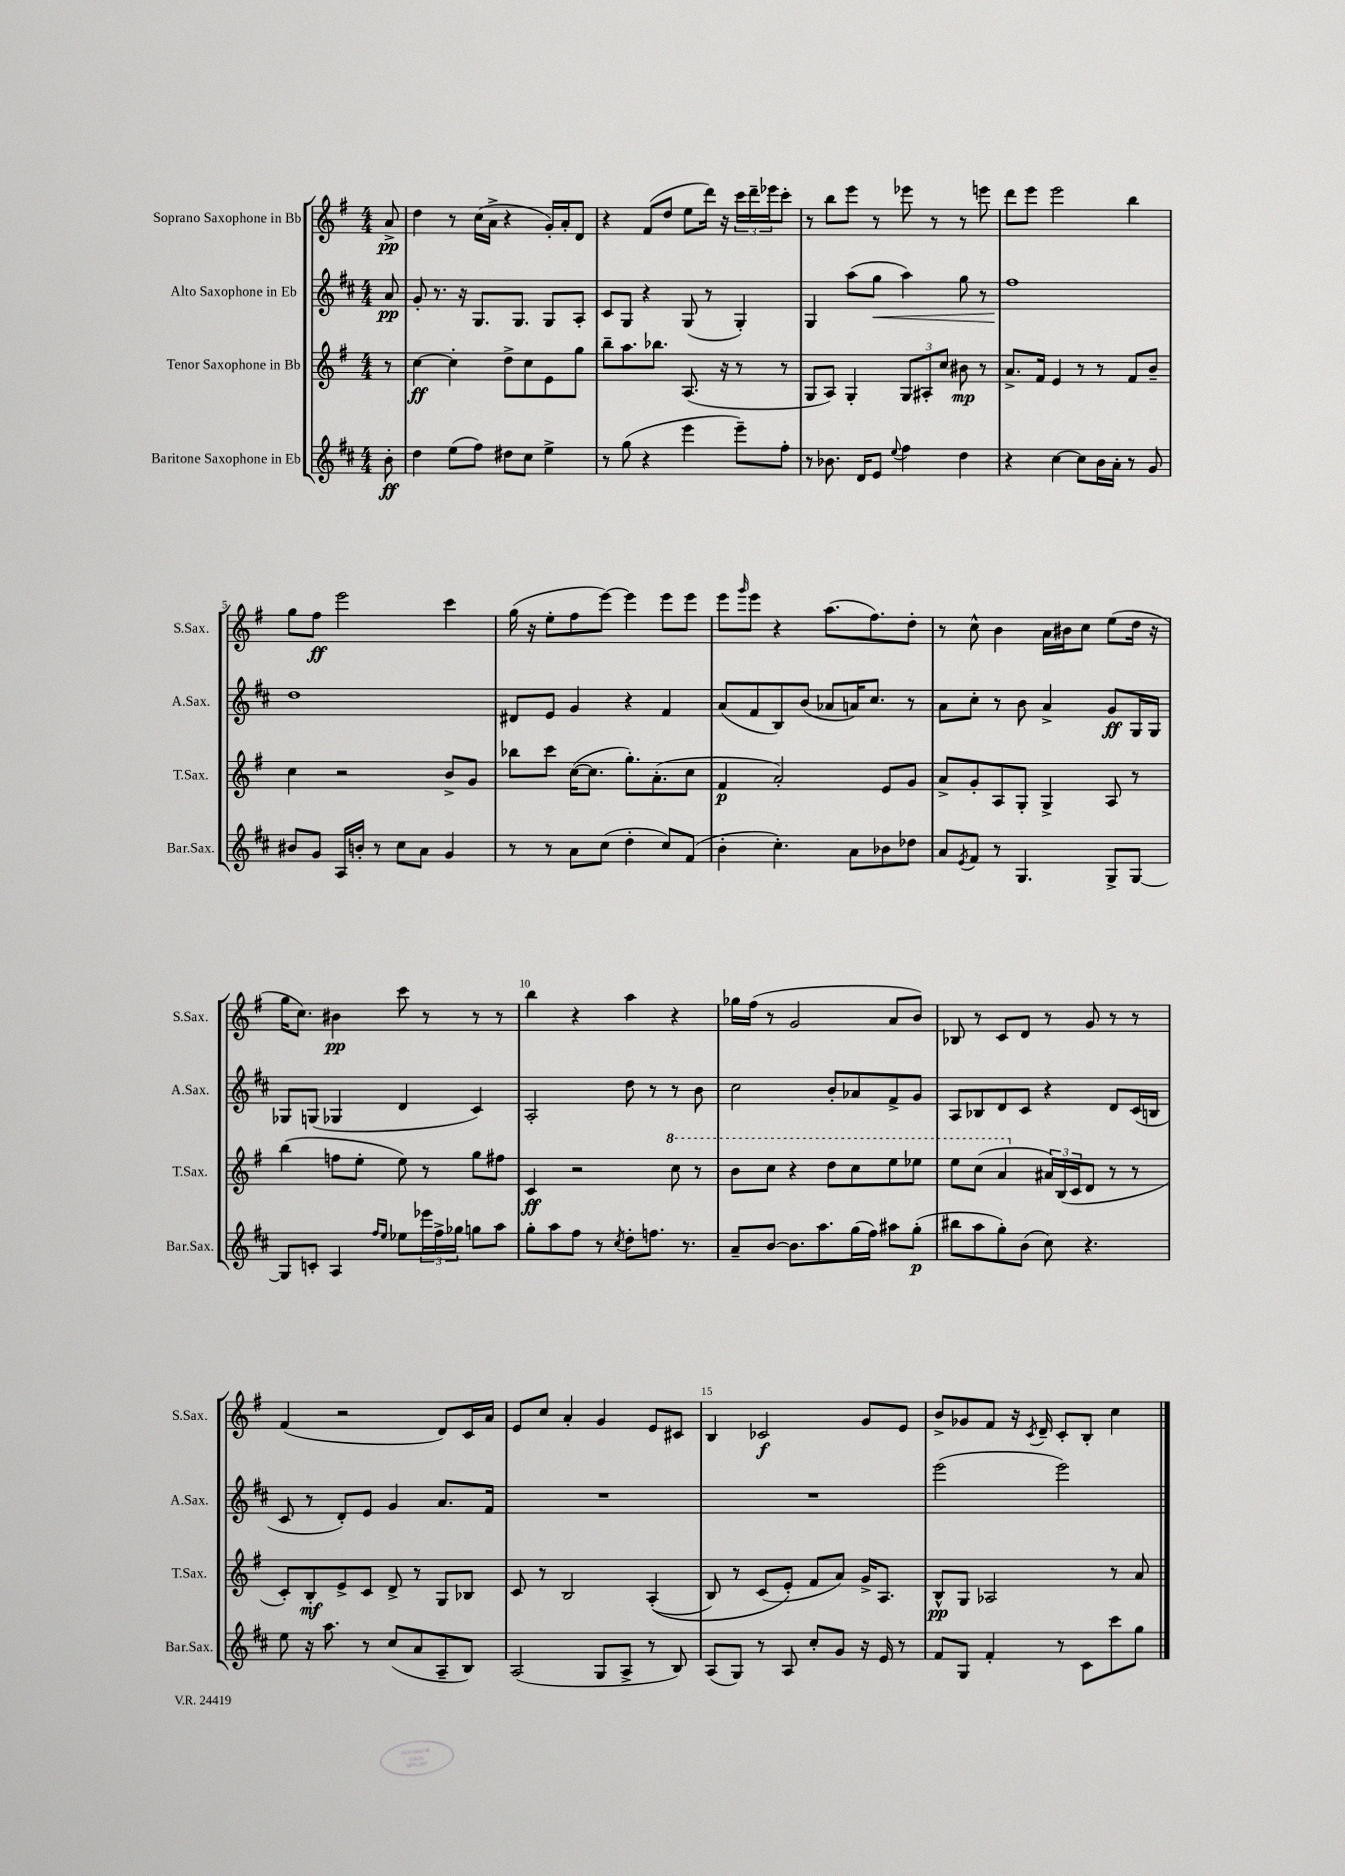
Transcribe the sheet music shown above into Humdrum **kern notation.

**kern	**dynam	**kern	**dynam	**kern	**dynam	**kern	**dynam
*part4	*part4	*part3	*part3	*part2	*part2	*part1	*part1
*staff4	*staff4	*staff3	*staff3	*staff2	*staff2	*staff1	*staff1
*I"Baritone Saxophone in Eb	*	*I"Tenor Saxophone in Bb	*	*I"Alto Saxophone in Eb	*	*I"Soprano Saxophone in Bb	*
*I'Bar.Sax.	*	*I'T.Sax.	*	*I'A.Sax.	*	*I'S.Sax.	*
*clefG2	*	*clefG2	*	*clefG2	*	*clefG2	*
*k[f#c#]	*	*k[f#]	*	*k[f#c#]	*	*k[f#]	*
*M4/4	*	*M4/4	*	*M4/4	*	*M4/4	*
=	=	=	=	=	=	=	=
8b'\	ff	8r	.	8a/	pp	8a^/	pp
=1	=1	=1	=1	=1	=1	=1	=1
4dd\	.	[4cc\	ff	8g'/	.	4dd\	.
.	.	.	.	8.r	.	.	.
(8ee\L	.	4cc'\]	.	.	.	8r	.
.	.	.	.	16r	.	.	.
8ff#\J)	.	.	.	8.G/L	.	(16cc\LL	.
.	.	.	.	.	.	16a^\JJ	.
8dd#X\L	.	8dd^\L	.	.	.	4r	.
.	.	.	.	8.G/J	.	.	.
8cc#\J	.	8cc\	.	.	.	.	.
4ee^\	.	8e\	.	8G/L	.	16g'/LL)	.
.	.	.	.	.	.	16a'/J	.
.	.	8gg\J	.	8A'/J	.	8d/J	.
=2	=2	=2	=2	=2	=2	=2	=2
8r	.	8bb~\L	.	8c#/L	.	4r	.
(8gg\	.	8.aa\	.	8G/J	.	.	.
4r	.	.	.	4r	.	(8f#/L	.
.	.	8.bb-X\J	.	.	.	.	.
.	.	.	.	.	.	8dd/J	.
4eee\	.	(8.A/	.	(8G/	.	8ee\L	.
.	.	.	.	8r	.	16ddd\Jk)	.
.	.	16r	.	.	.	16r	.
8eee~\L)	.	8r	.	4G'/)	.	24ccc\LL	.
.	.	.	.	.	.	24ddd~\	.
.	.	.	.	.	.	24eee-X\J	.
8ff#'\J	.	8r	.	.	.	8ccc'\J	.
=3	=3	=3	=3	=3	=3	=3	=3
8r	.	8G/L	.	4G/	.	8r	.
8.b-X\	.	8A/J)	.	.	.	8bb\L	.
.	.	4G'/	.	(8aa\L	.	8eee\J	.
16d/KL	.	.	.	.	.	.	.
!	!	!	!	!	!LO:HP:b	!	!
8e/J	.	.	.	8gg\J	<	8r	.
8qqee/	.	.	.	.	.	.	.
4ff#\	.	12G/L	.	4aa\)	.	8eee-X\	.
.	.	12A#X'/	.	.	.	.	.
.	.	.	.	.	.	8r	.
.	.	12cc/J	.	.	.	.	.
4dd\	.	8b#X\	mp	8gg\	.	8r	.
.	.	8r	.	8r	.	8eeen\	.
=4	=4	=4	=4	=4	=4	=4	=4
4r	.	8.a^/L	.	1ff#	.	8ddd\L	.
.	.	.	.	.	.	8eee\J	.
.	.	16f#/Jk	.	.	.	.	.
[4cc#\	.	4e/	.	.	.	2eee\	.
8cc#\L]	.	8r	.	.	.	.	.
16b\L	.	8r	.	.	.	.	.
16a'\JJ	.	.	.	.	.	.	.
8r	.	8f#/L	.	.	.	4bb\	.
8g/	.	8b~/J	.	.	.	.	.
.	.	.	.	.	[	.	.
!!LO:LB:g=z
=5	=5	=5	=5	=5	=5	=5	=5
8b#X/L	.	4cc\	.	1dd	.	8gg\L	.
8g/J	.	.	.	.	.	8ff#\J	ff
16A/LL	.	2r	.	.	.	2eee\	.
16bn'/JJ	.	.	.	.	.	.	.
8r	.	.	.	.	.	.	.
8cc#\L	.	.	.	.	.	.	.
8a\J	.	.	.	.	.	.	.
4g/	.	8b^/L	.	.	.	4ccc\	.
.	.	8g/J	.	.	.	.	.
=6	=6	=6	=6	=6	=6	=6	=6
8r	.	8bb-X\L	.	8d#X/L	.	(16gg\	.
.	.	.	.	.	.	16r	.
8r	.	8ccc\J	.	8e/J	.	8ee'\L	.
8a\L	.	([16cc\KL	.	4g/	.	8ff#\	.
.	.	8.cc\J]	.	.	.	.	.
(8cc#\J	.	.	.	.	.	[8eee\J)	.
4dd'\	.	8.gg'\L)	.	4r	.	4eee\]	.
.	.	(8.a'\	.	.	.	.	.
8cc#/L)	.	.	.	4f#/	.	8eee\L	.
(8f#/J	.	8cc\J	.	.	.	8eee\J	.
=7	=7	=7	=7	=7	=7	=7	=7
4b'\	.	4f#/	p	(8a/L	.	8eee\L	.
.	.	.	.	.	.	16qqggg/	.
.	.	.	.	8f#/	.	8eee\J	.
4.cc#'\)	.	2a'/)	.	8B/)	.	4r	.
.	.	.	.	(8b/J	.	.	.
.	.	.	.	8a-X/L	.	(8.aa\L	.
8a\L	.	.	.	16an/K)	.	.	.
.	.	.	.	8.cc#/J	.	8.ff#\)	.
8b-X\	.	8e/L	.	.	.	.	.
8dd-X\J	.	8g/J	.	8r	.	8dd'\J	.
=8	=8	=8	=8	=8	=8	=8	=8
8a/L	.	8a^/L	.	8a\L	.	8r	.
8qe/	.	.	.	.	.	.	.
8f#/J	.	8g'/	.	8cc#'\J	.	8cc^^\	.
8r	.	8A/	.	8r	.	4b\	.
4.G/	.	8G'/J	.	8b\	.	.	.
.	.	4G^/	.	4a^/	.	16a\LL	.
.	.	.	.	.	.	16b#X\J	.
.	.	.	.	.	.	8cc\J	.
8G^/L	.	8A/	.	8g/L	ff	(8ee\L	.
[8G/J	.	8r	.	16G/L	.	16dd\Jk	.
.	.	.	.	16G/JJ	.	16r	.
!!LO:LB:g=z
=9	=9	=9	=9	=9	=9	=9	=9
8G/L]	.	(4bb\	.	8G-X/L	.	16gg\KL	.
.	.	.	.	.	.	8.cc\J)	.
8cn'/J	.	.	.	(8Gn/J	.	.	.
4A/	.	8ffn\L	.	4G-X/	.	4b#X\	pp
.	.	8ee'\J	.	.	.	.	.
16qqff#/LL	.	.	.	.	.	.	.
16qqee/JJ	.	.	.	.	.	.	.
8ee-X\L	.	8ee\)	.	4d/	.	8ccc\	.
24eee-X\L	.	8r	.	.	.	8r	.
24ff#^\	.	.	.	.	.	.	.
24gg-X\JJ	.	.	.	.	.	.	.
8ggn\L	.	8gg\L	.	4c#/)	.	8r	.
8aa\J	.	8ff#X\J	.	.	.	8r	.
=10	=10	=10	=10	=10	=10	=10	=10
8gg'\L	.	4c/	ff	2A'/	.	4bb\	.
8aa\	.	.	.	.	.	.	.
8ff#\J	.	2r	.	.	.	4r	.
8r	.	.	.	.	.	.	.
8qcc#/	.	.	.	.	.	.	.
8dd'\L	.	.	.	8dd\	.	4aa\	.
8.ffn\J	.	.	.	8r	.	.	.
*	*	*8va	*	*	*	*	*
.	.	8ccc\	.	8r	.	4r	.
8.r	.	.	.	.	.	.	.
.	.	8r	.	8b\	.	.	.
=11	=11	=11	=11	=11	=11	=11	=11
8a~/L	.	8bb\L	.	2cc#\	.	16gg-X\LL	.
.	.	.	.	.	.	(16ff#\JJ	.
[8b/J	.	8ccc\J	.	.	.	8r	.
8.b\L]	.	4r	.	.	.	2g/	.
8.aa\	.	.	.	.	.	.	.
.	.	8ddd\L	.	8b'/L	.	.	.
(16gg\L	.	8ccc\	.	8a-X/	.	.	.
16ff#\JJ)	.	.	.	.	.	.	.
8aa#X\L	.	8eee\	.	8f#^/	.	8a/L	.
(8gg'\J	p	8eee-X\J	.	8g/J	.	8b/J)	.
=12	=12	=12	=12	=12	=12	=12	=12
8bb#X\L	.	8eee\L	.	8A/L	.	8B-X/	.
8aa\	.	(8ccc\J	.	8B-X/	.	8r	.
8gg'\)	.	4aa/	.	8d/	.	8c/L	.
(8b\J	.	.	.	8c#/J	.	8d/J	.
*	*	*X8va	*	*	*	*	*
8cc#\)	.	24a#X/LL)	.	4r	.	8r	.
.	.	(24B/	.	.	.	.	.
.	.	24c/J	.	.	.	.	.
4.r	.	8d/J	.	.	.	8g/	.
.	.	8r	.	8d/L	.	8r	.
.	.	8r	.	(16c#/L	.	8r	.
.	.	.	.	16Bn/JJ	.	.	.
!!LO:LB:g=z
=13	=13	=13	=13	=13	=13	=13	=13
8ee\	.	8c'/L)	.	8c#/	.	(4f#/	.
16r	.	8B'/	mf	8r	.	.	.
8.aa\	.	.	.	.	.	.	.
.	.	8e^/	.	8d'/L)	.	2r	.
8r	.	8c/J	.	8e/J	.	.	.
(8cc#/L	.	8d^/	.	4g/	.	.	.
8a/	.	8r	.	.	.	.	.
8A~/	.	8G/L	.	8.a/L	.	8d/L)	.
8B/J)	.	8B-X/J	.	.	.	16c/L	.
.	.	.	.	16f#/Jk	.	16a/JJ	.
=14	=14	=14	=14	=14	=14	=14	=14
(2A/	.	8c/	.	1r	.	8e/L	.
.	.	8r	.	.	.	8cc/J	.
.	.	2B/	.	.	.	4a'/	.
8G/L	.	.	.	.	.	4g/	.
8A^/J	.	.	.	.	.	.	.
8r	.	((4A'/	.	.	.	8e/L	.
8B/)	.	.	.	.	.	8c#X/J	.
=15	=15	=15	=15	=15	=15	=15	=15
(8A/L	.	8B/)	.	1r	.	4B/	.
8G/J)	.	8r	.	.	.	.	.
8r	.	(8c/L	.	.	.	2c-X/	f
8A/	.	8e'/J)	.	.	.	.	.
8cc#'/L	.	8f#/L	.	.	.	.	.
8g/J	.	8a/J)	.	.	.	.	.
16r	.	16g^/KL	.	.	.	8g/L	.
16e/	.	8.A/J	.	.	.	.	.
8r	.	.	.	.	.	8e/J	.
=16	=16	=16	=16	=16	=16	=16	=16
8f#/L	.	8B^^/L	pp	(2eee\	.	8b^/L	.
8G/J	.	8G/J	.	.	.	8g-X/	.
4f#'/	.	2A-X/	.	.	.	8f#/J	.
.	.	.	.	.	.	16r	.
.	.	.	.	.	.	8qc/	.
.	.	.	.	.	.	16d~/	.
8r	.	.	.	2eee\)	.	8c'/L	.
8c#\L	.	.	.	.	.	8B'/J	.
8ccc#\	.	8r	.	.	.	4cc\	.
8gg\J	.	8a/	.	.	.	.	.
==	==	==	==	==	==	==	==
*-	*-	*-	*-	*-	*-	*-	*-
